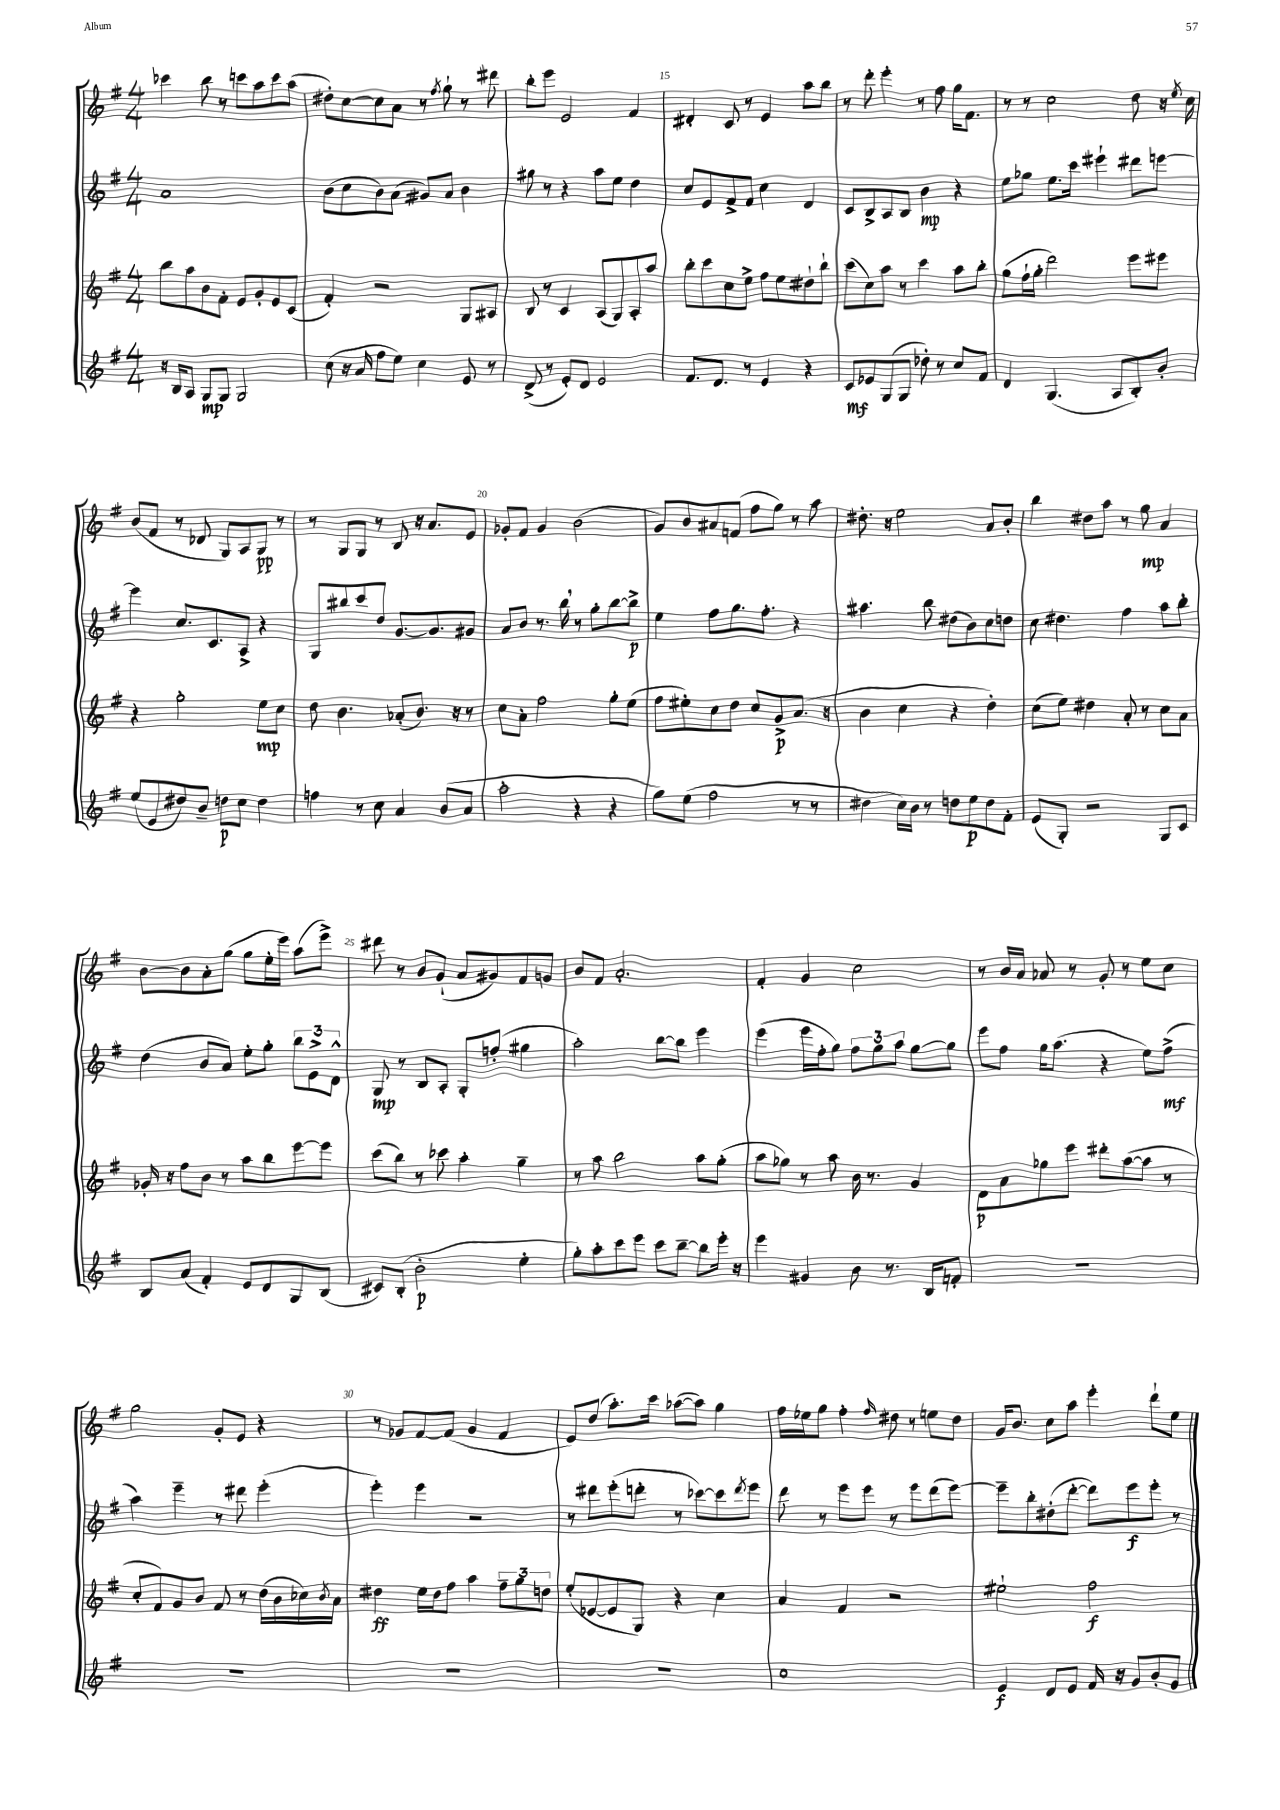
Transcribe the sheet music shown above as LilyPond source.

<<
\new StaffGroup <<
\new Staff = "s0" {
    \clef treble \key g \major \numericTimeSignature \time 4/4
    ces'''4 b''8 r8 c'''8 a''8 c'''8 a''8( |
    dis''8-.) c''8~ c''8 a'8 r8 \acciaccatura { fis''8 } g''8-! r8 dis'''8 |
    b''8-. e'''8 e'2 fis'4 |
    dis'4-. c'8 r8 e'4 a''8 b''8 |
    r8 d'''8-. e'''4-. r8 fis''8 g''16 fis'8. |
    r8 r8 c''2 d''8 r16 \acciaccatura { e''8 } c''16 |
    b'8( fis'8 r8 des'8 g8) a8 g8\pp r8 |
    r8 g8 g8 r8 b8 r16 a'8. e'8 |
    ges'8-. fis'8 ges'4 b'2( |
    g'8) b'8 ais'8 f'8( fis''8 g''8) r8 a''8 |
    dis''8.-. r16 e''2 a'8 b'8-. |
    b''4 dis''8 a''8 r8 g''8\mp a'4 |
    b'8~ b'8 a'8-. g''8( g''8 e''16-. e'''16) a''8( e'''8->) |
    dis'''8 r8 b'8 g'8-!( a'8 gis'8) fis'8 g'8 |
    b'8 fis'8 a'2.-. |
    fis'4-. g'4 c''2 |
    r8 b'16 a'16 aes'8 r8 g'8-. r8 e''8 c''8 |
    g''2 g'8-. e'8 r4 |
    r8 ges'8 fis'8~ fis'8( ges'4 fis'4 |
    e'8) d''8( a''8.-.) c'''16 aes''8~( aes''8) g''4 |
    fis''16 ees''16 g''8 fis''4-. \grace { fis''16 } dis''8 r8 e''8 dis''8 |
    g'16 b'8. c''8 a''8 e'''4-. d'''8-! e''8 \bar "|." |
}
\new Staff = "s1" {
    \clef treble \key g \major \numericTimeSignature \time 4/4
    a'1 |
    b'8( c''8 b'8) a'8( gis'8) a'8 b'4 |
    gis''8 r8 r4 a''8 e''8 d''4 |
    c''8 e'8 fis'8-> fis'8 c''4 d'4 |
    c'8 b8-> a8 b8 b'4\mp r4 |
    e''8 ges''8 e''8. c'''16 eis'''4-! dis'''8 e'''8~ |
    e'''4 c''8. c'8. a8-> r4 |
    g8 bis''8 c'''8 d''8 g'8.~ g'8. gis'8 |
    a'8 b'8 r8. b''16 \breathe r8 g''8-. b''8~ b''8->\p |
    e''4 fis''8 g''8. fis''8.-. r4 |
    ais''4. b''8 dis''8( b'8) c''8 d''8 |
    c''8 dis''4. fis''4 a''8 b''8-. |
    d''4( b'8 a'8) e''8-. g''8-. \tuplet 3/2 { b''8 e'8-> d'8-^ } |
    g8\mp r8 b8 a8-. g8-. f''8-.( gis''4 |
    a''2-.) b''8~ b''8 e'''4 |
    e'''4( e'''16 fis''16-. g''8) \tuplet 3/2 { fis''8 g''8 a''8 } g''8~ g''8 |
    e'''8 fis''8 g''16 a''8.( r4 e''8) fis''8->\mf( |
    a''4) e'''4-- r8 dis'''8 e'''4-.( |
    e'''4-.) e'''4 r2 |
    r8 dis'''8 e'''8-.( d'''8-. r8 ces'''8~) ces'''8 \acciaccatura { d'''8 } e'''8 |
    d'''8 r8 e'''8 e'''8 r8 e'''8 d'''8( e'''8~) |
    e'''8-- b''8-. dis''8-.( d'''8~-. d'''8) e'''8\f e'''8-. r8 \bar "|." |
}
\new Staff = "s2" {
    \clef treble \key g \major \numericTimeSignature \time 4/4
    b''8 a''8 b'8 fis'8-. e'8 g'8-. e'8 c'8( |
    fis'4-.) r2 g8 ais8 |
    b8 r8 c'4 a8( g8) a8-. a''8 |
    b''8-. c'''8 c''8 e''8-> fis''8 e''8 dis''8-! b''8-! |
    c'''8( c''8) a''8 r8 c'''4 a''8 b''8-. |
    g''8( fis''16-! g''16-. d'''2) e'''8 eis'''8 |
    r4 g''2-. e''8\mp c''8 |
    d''8 b'4. aes'8-.( b'8.) r16 r8 |
    c''8 a'8-. fis''2 g''8-. e''8( |
    fis''8 eis''8-.) c''8 d''8 c''8 g'8->\p a'8.( r16 |
    b'4 c''4 r4 d''4-.) |
    c''8( e''8) dis''4 a'8-. r8 c''8 a'8 |
    ges'16-. r16 fis''8 b'8 r8 a''8 b''8 e'''8~ e'''8 |
    c'''8( b''8) r8 ces'''8 a''4-. g''4-- |
    r8 a''8 b''2 a''8 g''8-.( |
    a''8 ges''8) r8 a''8 b'16 r8. g'4 |
    d'8\p a'8 ges''8 e'''8 dis'''8-. a''8~( a''8 r8 |
    c''8-. fis'8) g'8 b'8 fis'8 r8 d''16( b'16 ces''16) \acciaccatura { b'8 } a'16 |
    dis''4\ff e''16 dis''16 fis''8 a''4 \tuplet 3/2 { fis''8-- g''8 d''8 } |
    e''8-.( ees'8~ ees'8 g8) r4 c''4 |
    a'4 fis'4 r2 |
    eis''2-! fis''2\f \bar "|." |
}
\new Staff = "s3" {
    \clef treble \key g \major \numericTimeSignature \time 4/4
    r16 b16 a8 g8\mp g8 g2 |
    c''8( r16 a'16 fis''8 e''8) c''4 e'8 r8 |
    d'8->( r8 e'8-.) d'8 e'2 |
    fis'8. d'8. r8 e'4 r4 |
    c'8\mf ees'8 g8( g8 des''8-.) r8 c''8 fis'8 |
    d'4 g4.( a8 b8-.) b'8-. |
    e''8( e'8 dis''8) b'8-- d''8\p c''8 d''4 |
    f''4 r8 c''8 a'4 b'8( a'8 |
    a''2-. r4 r4 |
    g''8) e''8( fis''2 r8 r8 |
    dis''4 c''16) b'16 r8 d''8 e''8\p d''8 fis'8-. |
    e'8( g8-.) r2 g8 c'8 |
    b8 a'8( fis'4-.) e'8 d'8 g8 b8( |
    cis'8) b8-.( b'2-.\p e''4-. |
    g''8-.) a''8-. c'''8 e'''8 c'''8 b''8~-- b''8 e'''16-. r16 |
    e'''4 gis'4 b'8 r8. b16 f'8-. |
    R1 |
    R1 |
    R1 |
    R1 |
    c''1 |
    e'4\f d'8 e'8 fis'16 r16 g'8 b'8-. g'8 \bar "|." |
}
>>
>>
\layout { \context { \Score currentBarNumber = #12 \override BarNumber.break-visibility = ##(#f #t #t) barNumberVisibility = #(every-nth-bar-number-visible 5) } }
